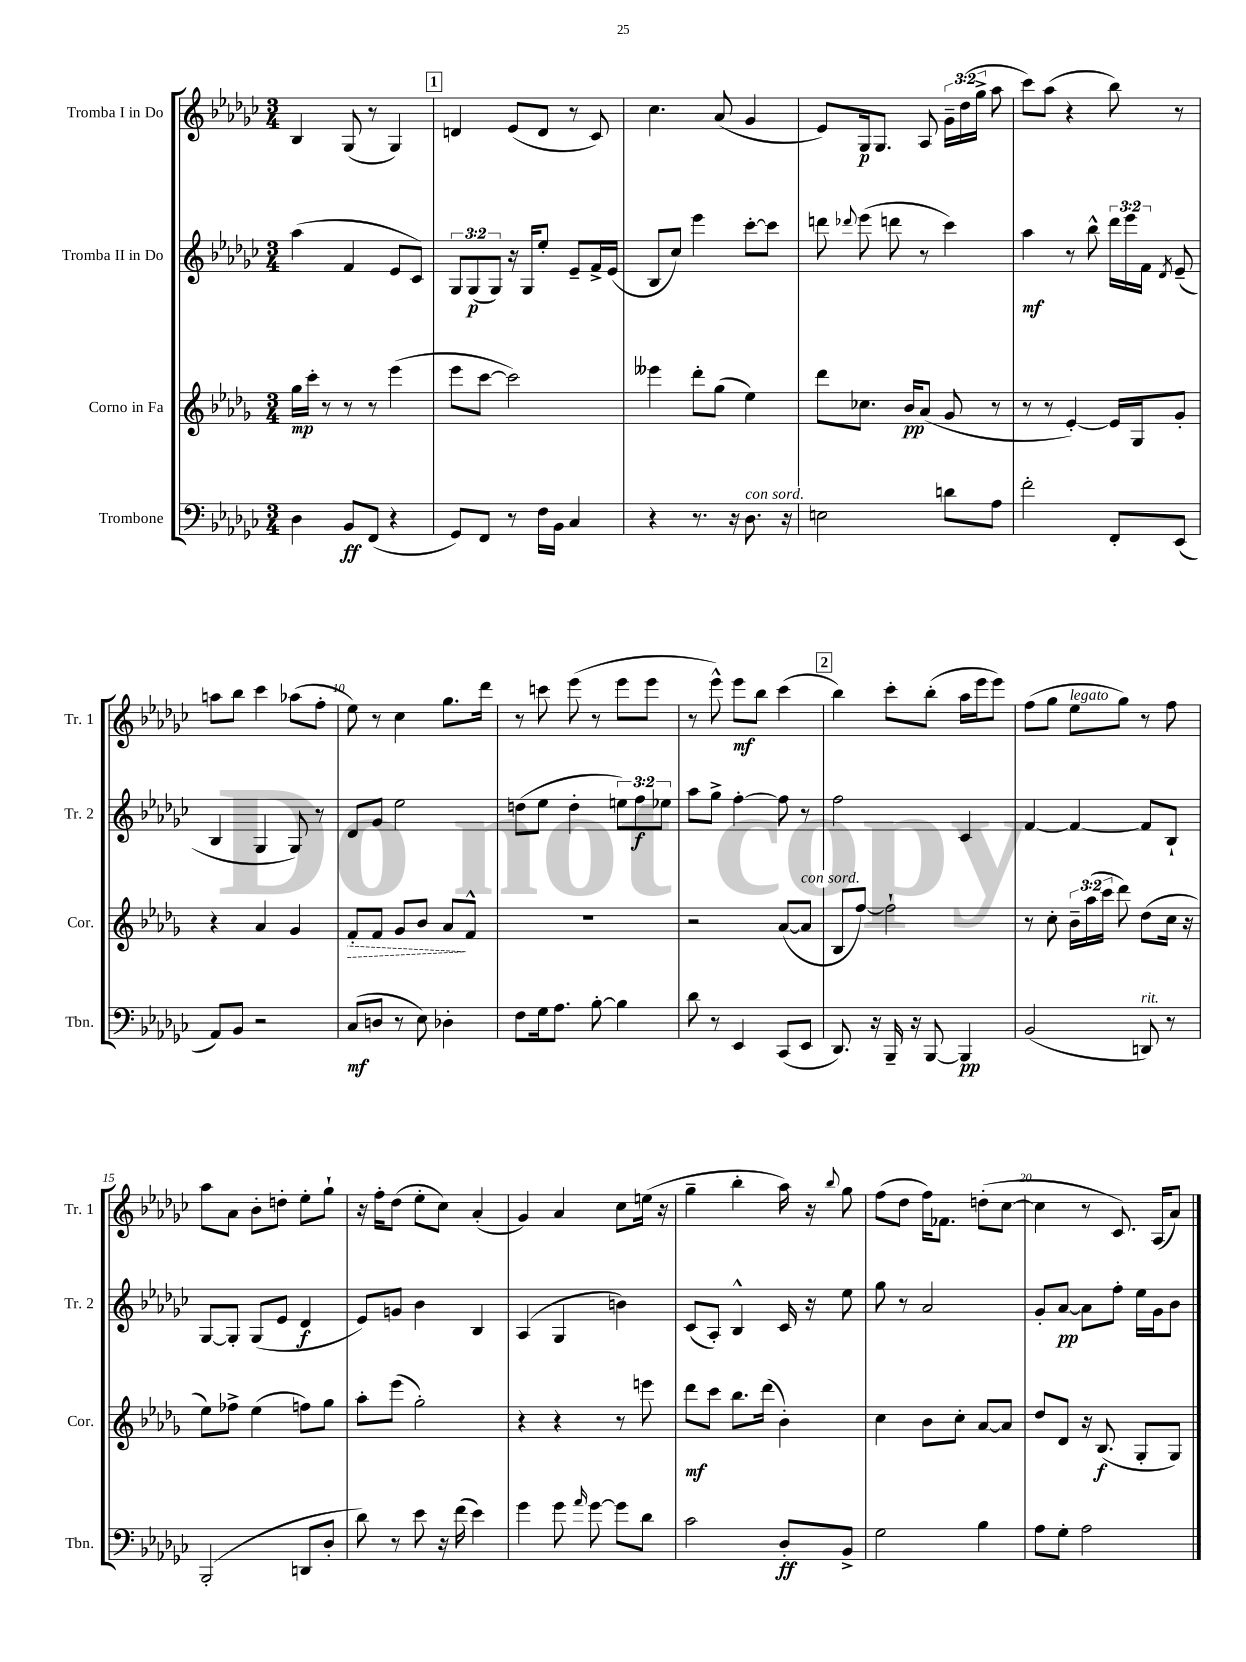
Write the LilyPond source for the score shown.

<<
\new StaffGroup <<
\new Staff = "s0" \with { instrumentName = "Tromba I in Do" shortInstrumentName = "Tr. 1" } {
    \clef treble \key ges \major \numericTimeSignature \time 3/4 \override Staff.TupletNumber.text = #tuplet-number::calc-fraction-text
    \autoBeamOff bes4 ges8( r8 ges4) |
    \mark \markup { \box "1" } d'4 ees'8[( d'8] r8 ces'8) |
    ces''4. aes'8( ges'4 |
    ees'8[) ges16\p ges8.] aes8 \tuplet 3/2 { ges'16[-- des''16( ges''16]-> } aes''8 |
    ces'''8[) aes''8]( r4 bes''8) r8 |
    a''8[ bes''8] ces'''4 aes''8[( f''8]-. |
    ees''8) r8 ces''4 ges''8.[ des'''16] |
    r8 c'''8 ees'''8( r8 ees'''8[ ees'''8] |
    r8 ees'''8-^) ees'''8[\mf bes''8] ces'''4( |
    \mark \markup { \box "2" } bes''4) ces'''8[-. bes''8]-.( aes''16[ ees'''16 ees'''8]) |
    f''8[( ges''8] ees''8[^\markup { \italic "legato" } ges''8]) r8 f''8 |
    aes''8[ aes'8] bes'8[-. d''8]-. ees''8[-. ges''8]-! |
    r16 f''16[-. des''8]( ees''8[-. ces''8]) aes'4-.( |
    ges'4) aes'4 ces''8[ e''16]( r16 |
    ges''4-- bes''4-. aes''16) r16 \appoggiatura { bes''8 } ges''8 |
    f''8[( des''8] f''16[) fes'8.] d''8[-.( ces''8]~ |
    ces''4 r8 ces'8.) aes16[( aes'8]) \bar "|." |
}
\new Staff = "s1" \with { instrumentName = "Tromba II in Do" shortInstrumentName = "Tr. 2" } {
    \clef treble \key ges \major \numericTimeSignature \time 3/4 \override Staff.TupletNumber.text = #tuplet-number::calc-fraction-text
    \autoBeamOff aes''4( f'4 ees'8[ ces'8]) |
    \mark \markup { \box "1" } \tuplet 3/2 { ges8[ ges8\p( ges8]) } r16 ges16[ ees''8]-. ees'8[-- f'16-> ees'16]( |
    bes8[ ces''8]) ees'''4 ces'''8[~-. ces'''8] |
    d'''8 \appoggiatura { des'''8 } ees'''8( d'''8 r8 ces'''4) |
    aes''4\mf r8 bes''8-^ \tuplet 3/2 { des'''16[ ees'''16 f'16] } \acciaccatura { des'8 } ees'8--( |
    bes4 ges4 ges8) r8 |
    des'8[ ges'8] ees''2 |
    d''8[( ees''8] d''4-. \tuplet 3/2 { e''8[) f''8\f ees''8] } |
    aes''8[ ges''8]-> f''4~-. f''8 r8 |
    \mark \markup { \box "2" } f''2 ces'4 |
    f'4~ f'4~ f'8[ bes8]-! |
    ges8[~ ges8]-. ges8[( ees'8] des'4\f |
    ees'8[) g'8] bes'4 bes4 |
    aes4( ges4 b'4) |
    ces'8[( aes8]-.) bes4-^ ces'16 r16 ees''8 |
    ges''8 r8 aes'2 |
    ges'8[-. aes'8]~\pp aes'8[ f''8]-. ees''16[ ges'16 bes'8] \bar "|." |
}
\new Staff = "s2" \with { instrumentName = "Corno in Fa" shortInstrumentName = "Cor." } {
    \clef treble \key des \major \numericTimeSignature \time 3/4 \override Staff.TupletNumber.text = #tuplet-number::calc-fraction-text
    \autoBeamOff ges''16[\mp c'''16]-. r8 r8 r8 ees'''4( |
    \mark \markup { \box "1" } ees'''8[ c'''8]~ c'''2) |
    eeses'''4 des'''8[-. ges''8]( ees''4) |
    des'''8[ ces''8.] bes'16[\pp aes'8]( ges'8 r8 |
    r8 r8 ees'4~-.) ees'16[ ges16 ges'8]-. |
    r4 aes'4 ges'4 |
    \once \override Hairpin.style = #'dashed-line f'8[-.\> f'8] ges'8[ bes'8] aes'8[\! f'8]-^ |
    R2. |
    r2 aes'8[~( aes'8]^\markup { \italic "con sord." } |
    \mark \markup { \box "2" } bes8[ f''8]~) f''2-! |
    r8 c''8-. \tuplet 3/2 { bes'16[-- aes''16( c'''16] } des'''8) des''8[( c''16] r16 |
    ees''8[) fes''8]-> ees''4( f''8[) ges''8] |
    aes''8[-. ees'''8]( ges''2-.) |
    r4 r4 r8 e'''8 |
    des'''8[\mf c'''8] bes''8.[ des'''16]( bes'4-.) |
    c''4 bes'8[ c''8]-. aes'8[~ aes'8] |
    des''8[ des'8] r16 bes8.\f( ges8[-. ges8]) \bar "|." |
}
\new Staff = "s3" \with { instrumentName = "Trombone" shortInstrumentName = "Tbn." } {
    \clef bass \key ges \major \numericTimeSignature \time 3/4
    \autoBeamOff des4 bes,8[\ff f,8]( r4 |
    \mark \markup { \box "1" } ges,8[) f,8] r8 f16[ bes,16] ces4 |
    r4 r8. r16 des8.^\markup { \italic "con sord." } r16 |
    e2 d'8[ aes8] |
    f'2-. f,8[-. ees,8]( |
    aes,8[) bes,8] r2 |
    ces8[\mf( d8] r8 ees8) des4-. |
    f8[ ges16 aes8.] bes8~-. bes4 |
    des'8 r8 ees,4 ces,8[( ees,8] |
    \mark \markup { \box "2" } des,8.) r16 bes,,16-- r16 bes,,8~ bes,,4\pp |
    bes,2( d,8^\markup { \italic "rit." }) r8 |
    bes,,2-.( d,8[ des8]-. |
    des'8) r8 ees'8 r16 f'16( ees'4) |
    ges'4 ges'8 \grace { aes'16 } ges'8~ ges'8[ des'8] |
    ces'2 des8[-.\ff bes,8]-> |
    ges2 bes4 |
    aes8[ ges8]-. aes2 \bar "|." |
}
>>
>>
\layout { \context { \Score currentBarNumber = #4 \override BarNumber.break-visibility = ##(#f #t #t) barNumberVisibility = #(every-nth-bar-number-visible 5) } }
